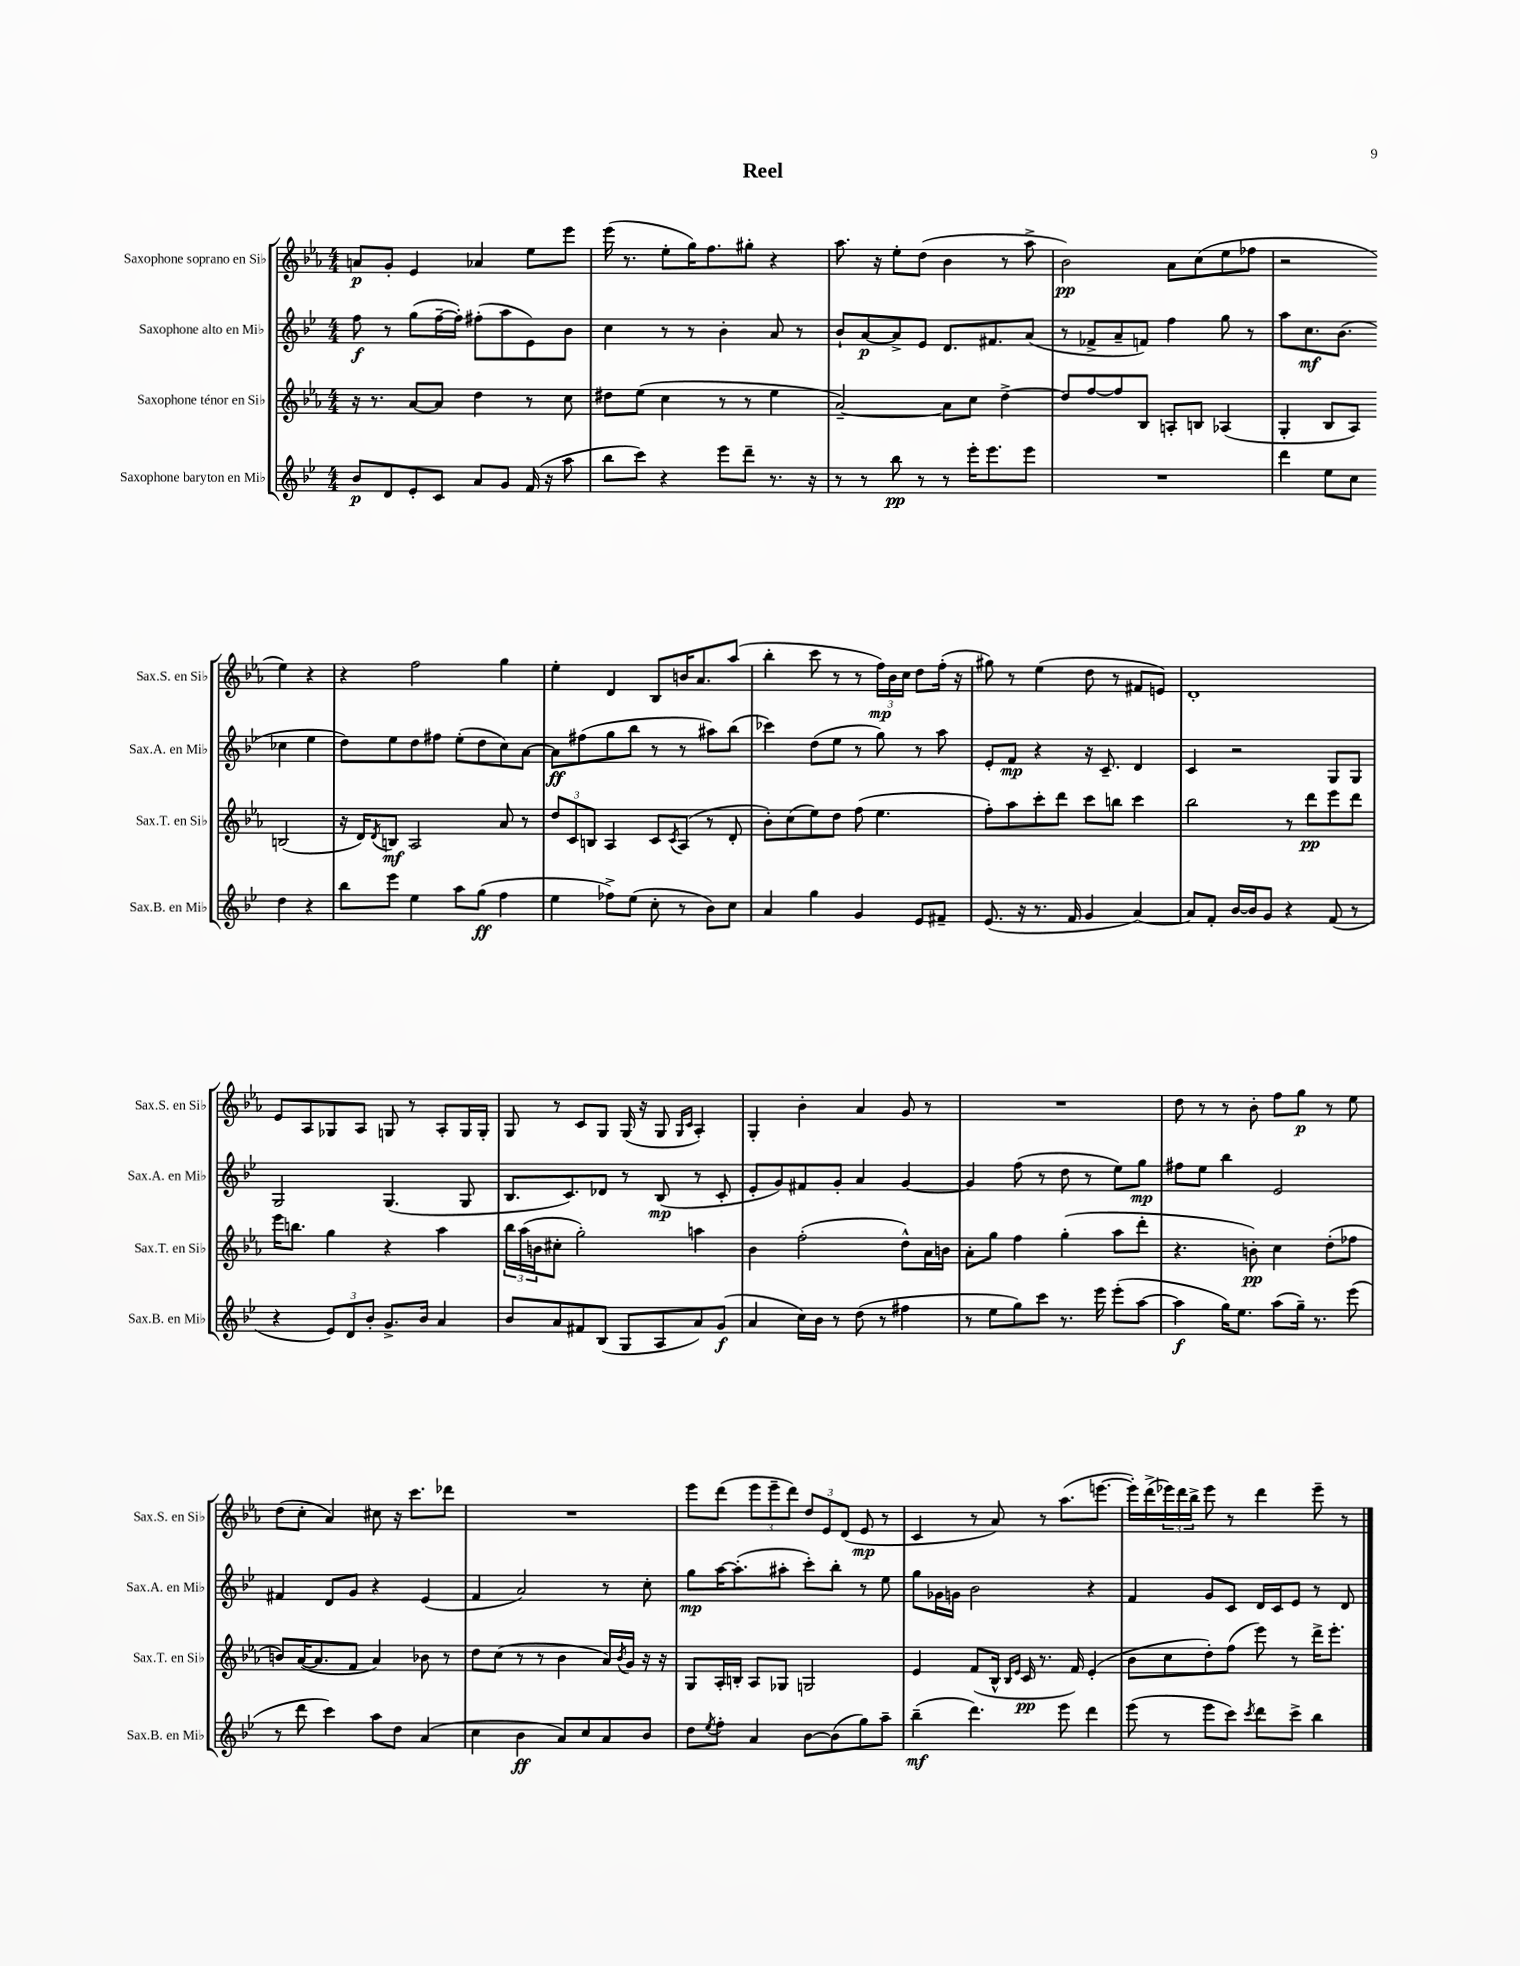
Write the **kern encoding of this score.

**kern	**kern	**kern	**kern
*staff4	*staff3	*staff2	*staff1
*clefG2	*clefG2	*clefG2	*clefG2
*k[b-e-]	*k[b-e-a-]	*k[b-e-]	*k[b-e-a-]
*M4/4	*M4/4	*M4/4	*M4/4
8b-	16r	8ff	8a
.	8.r	.	.
8d	.	8r	8g'
8e-'	[8a-	(8gg	4e-
8c	8a-]	[16ff~	.
.	.	16ff'])	.
8a	4dd	(8ff#'	4a-
8g	.	8aa	.
(16f	8r	8e-)	8ee-
16r	.	.	.
8aa	8cc	8b-	8eee-
=	=	=	=
8bb-	8dd#	4cc	(16eee-
.	.	.	8.r
8ccc)	(8ee-	.	.
4r	4cc	8r	8ee-'
.	.	8r	16gg)
.	.	.	8.ff
8eee-	8r	4b-'	.
8ddd~	8r	.	8gg#'
8.r	4ee-	8a	4r
.	.	8r	.
16r	.	.	.
=	=	=	=
8r	[2a-~)	8b-`	8.aa-
8r	.	[8a	.
.	.	.	16r
8bb-	.	8a^]	8ee-'
8r	.	8e-	(8dd
8r	8a-]	8.d	4b-
16eee-'	8cc	.	.
8.eee-	.	8.f#	.
.	[4dd^	.	8r
8eee-	.	(8a	8aa-^
=	=	=	=
1r	8dd]	8r	2b-)
.	[8ff	8f-^	.
.	8ff]	8a~	.
.	8B-	8f)	.
.	8A'	4ff	8a-
.	8B	.	(8cc
.	(4A-	8gg	8ee-
.	.	8r	8ff-
=	=	=	=
4ddd	4G'	8aa	2r
.	.	8.cc	.
8ee-	8B-	.	.
.	.	(8.b-	.
8cc	8A-)	.	.
4dd	(2B	4cc-	4ee-)
4r	.	4ee-	4r
=	=	=	=
8bb-	16r	8dd)	4r
.	16d)	.	.
.	8qd	.	.
8eee-	8B	8ee-	.
4ee-	2A-	8dd	2ff
.	.	8ff#	.
8aa	.	(8ee-'	.
(8gg	.	8dd	.
4ff	8a-	8cc)	4gg
.	8r	[8a	.
=	=	=	=
4ee-	12dd	8a]	4ee-'
.	12c	.	.
.	.	(8ff#	.
.	12B	.	.
8ff-^)	4A-	8gg	4d
(8ee-	.	8bb-	.
8cc'	8c	8r	8B-
.	8qc	.	.
8r	(8A-	8r	16b
.	.	.	8.a-
8b-)	8r	8aa#)	.
8cc	8d'	(8bb-	(8aa-
=	=	=	=
4a	8b-')	4ccc-)	4bb-'
.	(8cc	.	.
4gg	8ee-)	(8dd	8ccc
.	8dd	8ee-	8r
4g	(8ff	8r	8r
.	4.ee-	8gg)	24ff)
.	.	.	24b-
.	.	.	24cc
8e-	.	8r	8dd
8f#~	.	8aa	(16ff'
.	.	.	16r
=	=	=	=
(8.e-	8ff')	8e-'	8gg#)
.	8aa-	8f	8r
16r	.	.	.
8.r	8ccc'	4r	(4ee-
.	8ddd	.	.
16f	.	.	.
4g	8ccc	16r	8dd
.	.	8.c~	.
.	8bb	.	8r
[4a)	4ccc	4d	8f#
.	.	.	8e)
=	=	=	=
8a]	2bb-	4c	1d'
8f'	.	.	.
[16b-	.	2r	.
16b-]	.	.	.
8g	.	.	.
4r	8r	.	.
.	8ddd	.	.
(8f	8eee-	8G	.
8r	8ddd	8G	.
=	=	=	=
4r	16eee-	2G	8e-
.	8.bb	.	.
.	.	.	8A-
12e-)	4gg	.	8G-
12d	.	.	.
.	.	.	8A-
12b-'	.	.	.
8.g^	4r	(4.G	8G
.	.	.	8r
16b-	.	.	.
4a	4aa-	.	8A-'
.	.	8G	16G
.	.	.	16G'
=	=	=	=
8b-	24bb-	8.B-	8G
.	(24aa-	.	.
.	24b	.	.
8a	8cc#'	.	8r
.	.	8.c)	.
8f#	2gg')	.	8c
(8B-	.	8d-	8G
8G	.	8r	(16G
.	.	.	16r
8A	.	(8B-	8G
.	.	.	16qqG
.	.	.	16qqc
8a)	4aa	8r	4A-')
(8g	.	8c'	.
=	=	=	=
4a	4b-	8e-'	4G'
.	.	8g)	.
16cc)	(2ff'	8f#	4b-'
16b-	.	.	.
8r	.	8g'	.
(8dd	.	4a	4a-
8r	.	.	.
4ff#	8dd^^)	[4g	8g
.	16a-	.	8r
.	16b	.	.
=	=	=	=
8r	8a-'	4g]	1r
8ee-	8gg	.	.
8gg)	4ff	(8ff	.
8ccc	.	8r	.
8.r	(4gg'	8dd	.
.	.	8r	.
16eee-	.	.	.
(8eee-'	8aa-	8ee-)	.
[8aa	8ddd'	8gg	.
=	=	=	=
4aa]	4.r	8ff#	8dd
.	.	8ee-	8r
16gg)	.	4bb-	8r
8.ee-	.	.	.
.	8b')	.	8b-'
(8aa	4cc	2e-	8ff
16gg~)	.	.	8gg
8.r	.	.	.
.	(8dd'	.	8r
(8eee-	8ff-	.	8ee-
=	=	=	=
8r	8b)	4f#	(8dd
8ddd	([16a-	.	8cc'
.	8.a-]	.	.
4ccc)	.	8d	4a-)
.	8f	8g	.
8aa	4a-)	4r	8cc#
8dd	.	.	16r
.	.	.	8.ccc
(4a	8b-	(4e-	.
.	8r	.	8ddd-
=	=	=	=
4cc	8dd	4f	1r
.	(8cc	.	.
4b-	8r	2a)	.
.	8r	.	.
8a)	4b-	.	.
8cc	.	.	.
8a	16a-)	8r	.
.	8qb-	.	.
.	16g	.	.
8b-	16r	8cc'	.
.	16r	.	.
=	=	=	=
8dd	8G	8gg	8eee-
8qee-	.	.	.
8ff'	16A-'	[16aa	(8ddd
.	16B'	(8.aa']	.
4a	8A-	.	12eee-
.	.	.	12eee-~
.	8G-	8aa#'	.
.	.	.	12ddd)
[8b-	2G	8ccc')	12dd
.	.	.	12e-
(8b-]	.	8bb-'	.
.	.	.	(12d
8gg)	.	8r	8e-
8aa~	.	8ee-	8r
=	=	=	=
(4bb-~	4e-	8gg	4c
.	.	16g-	.
.	.	16g	.
4.ddd)	(8f	2b-	8r
.	16B-^^	.	8a-)
.	16qqB-	.	.
.	16qqe-	.	.
.	16c	.	.
.	8.r	.	8r
8eee-	.	.	(8.aa-
.	16f)	.	.
4ddd	(4e-'	4r	.
.	.	.	[8.eee
=	=	=	=
(8eee-	8b-	4f	16eee'])
.	.	.	(16ddd^
8r	8cc	.	24eee-)
.	.	.	24ddd
.	.	.	24bb-^
8eee-	8dd')	8g	8eee-
8ccc)	(8ff	8c	8r
8qccc	.	.	.
8ddd	8eee-)	16d	4ddd
.	.	16c	.
8ccc^	8r	8e-	.
4bb-	16ddd^	8r	8eee-~
.	8.eee-'	.	.
.	.	8d	8r
==	==	==	==
*-	*-	*-	*-
